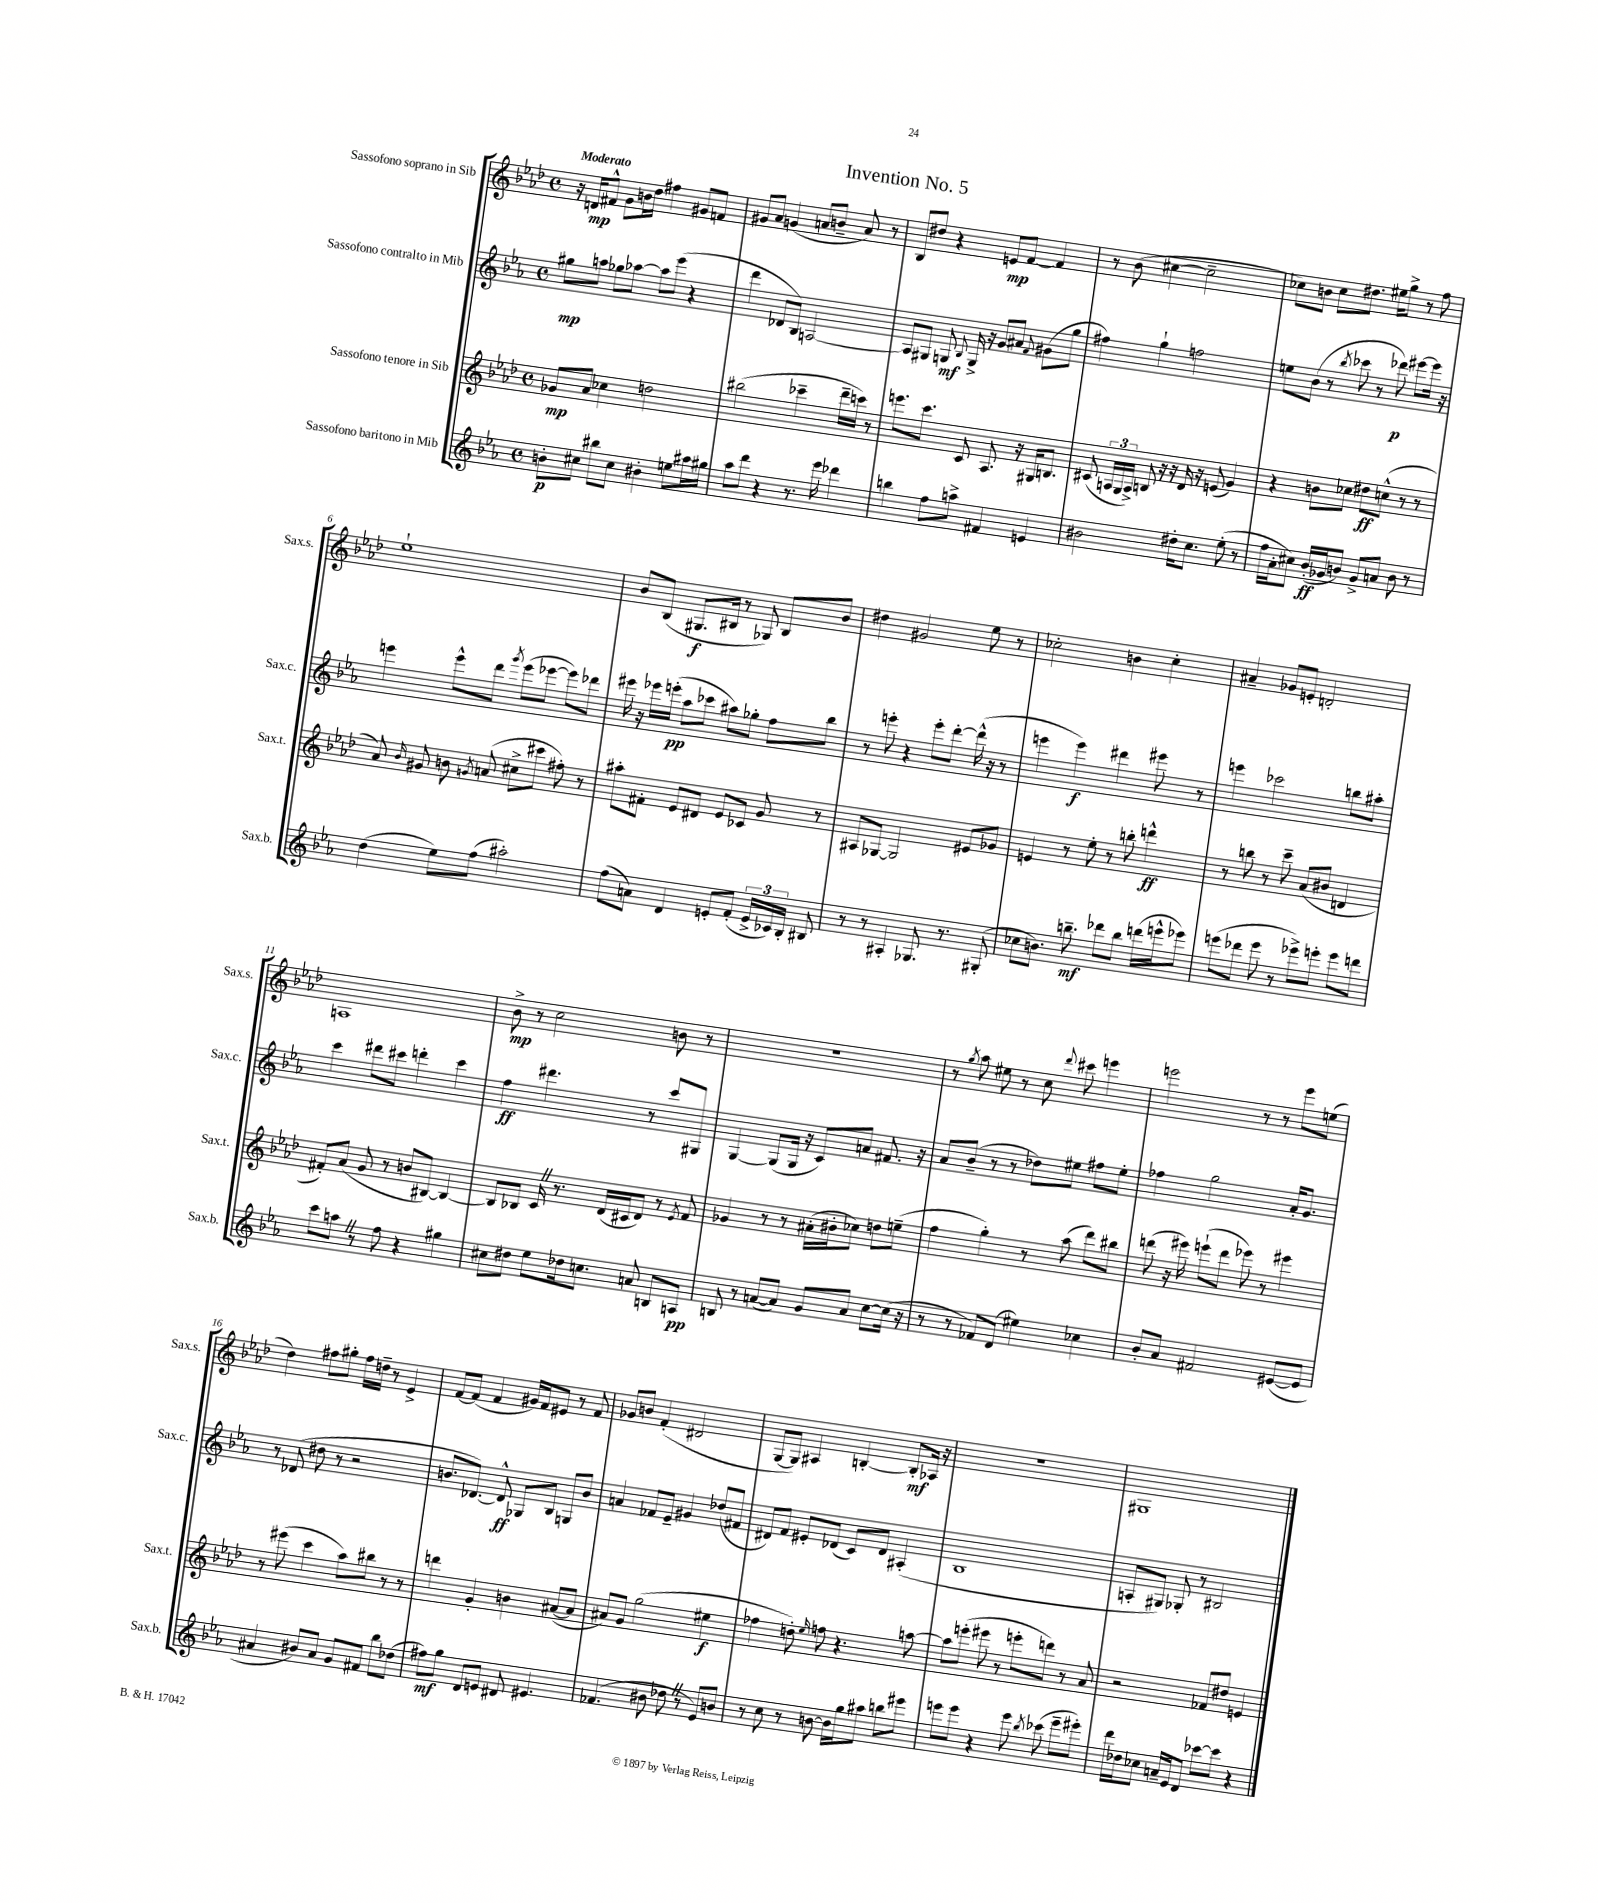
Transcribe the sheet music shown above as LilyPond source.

\header { title = "Invention No. 5" }
<<
\new StaffGroup <<
\new Staff = "s0" \with { instrumentName = "Sassofono soprano in Sib" shortInstrumentName = "Sax.s." } {
    \clef treble \key aes \major \defaultTimeSignature \time 4/4 \tempo "Moderato"
    \autoBeamOff r16 d'16[\mp fis'8]-^ g'8[ b'16 des''16] fis''4 gis'8[ f'8] |
    gis'8[ aes'8] g'4( a'8[ b'8]-- a'8) r8 |
    bes8[ dis''8] r4 e'8[\mp f'8]~ f'4 |
    r8 bes'8( cis''4~ cis''2-- |
    ces''8[) b'8] ces''8[ dis''8.] eis''16[ g''8]-> r8 f''8 |
    ees''1-! |
    bes'8[ bes8]( gis8.[\f bis16] r8 ges8) bis8[ bes'8] |
    dis''4 gis'2 ees''8 r8 |
    ces''2-. b'4 ces''4-. |
    ais'4-- ges'8[ e'8]-. d'2-. |
    a1 |
    bes'8->\mp r8 c''2 b'8 r8 |
    R1 |
    r8 \acciaccatura { g''8 } aes''8 eis''8 r8 c''8 \appoggiatura { des'''8 } cis'''8 e'''4 |
    e'''2 r8 r8 e'''8[ e''8]( |
    des''4) fis''8[ gis''8]-. fis''16[ d''16]-- r8 ees'4-> |
    f'8[~ f'8]( f'4 gis'16[) f'16 eis'8] r8 f'8 |
    ges'8[ b'8] f'4-.( dis'2 |
    g8[~ g8]) ais4 b4~-. b8[-.\mf aes16] r16 |
    R1 |
    gis1 \bar "|." |
}
\new Staff = "s1" \with { instrumentName = "Sassofono contralto in Mib" shortInstrumentName = "Sax.c." } {
    \clef treble \key ees \major \defaultTimeSignature \time 4/4
    \autoBeamOff gis''8[\mp a''8] ges''8[ aes''8]~ aes''8[ ees'''8]( r4 |
    d'''4 des'8[ bes8]) a2~ |
    a8[ gis8] g8\mf \appoggiatura { bes8 } g16-> r16 g'8[ ais'8] \appoggiatura { f'8 } gis'8[( g''8] |
    fis''4) g''4-! f''2 |
    e''8[ bes'8]( r8 \acciaccatura { bes''8 } ces'''8 r8 des'''8\p) eis'''8[~ eis'''16] r16 |
    e'''4 e'''8[-^ d'''8] \acciaccatura { g'''8 } e'''8[( ees'''8]~ ees'''8[) des'''8] |
    eis'''16 r16 ees'''16[ e'''16]-.\pp( aes''8[ ces'''8] ais''8[) ges''8]-. f''8[ bes''8] |
    r8 e'''8-. r4 e'''8[-. d'''8]~-. d'''16-^( r16 r8 |
    e'''4 e'''4\f) dis'''4 eis'''8 r8 |
    e'''4 ces'''2 b''8[ ais''8]-. |
    c'''4 dis'''8[ cis'''8] d'''4-. cis'''4 |
    f''4\ff dis'''4. r8 c'''8[ gis8] |
    g4~ g8[( g16] r16 c'8[) a'8] fis'8. r16 |
    aes'8[ bes'8]--( r8 r8 des''8[) eis''8] fis''8[ eis''8]-. |
    fes''4 g''2 aes'16[-. g'8.] |
    r8 des'8( dis''8 r8 r2 |
    b'8.[ des'8.]~) des'8-^\ff ges8[ bes8] g8[ b'8] |
    a'4 fes'8[ ees'8]-- gis'4 des''8[( fis'8] |
    dis'8[) f'8] eis'8[-. des'8]( c'8[) des'8] ais4-.( |
    bes1 |
    a8[-. gis8]) ges8-. r8 bis2 \bar "|." |
}
\new Staff = "s2" \with { instrumentName = "Sassofono tenore in Sib" shortInstrumentName = "Sax.t." } {
    \clef treble \key aes \major \defaultTimeSignature \time 4/4
    \autoBeamOff ges'8[\mp aes'8] ces''4 d''2 |
    bis''2( ces'''4-- des'''16[-- c'''16]) r8 |
    e'''8.[ c'''8.] c'8 aes8. r16 gis16[ b8.] |
    cis'8( \tuplet 3/2 { a16[ g16 a16]->) } b8 r16 r16 des'16 r16 e'8( g'4) |
    r4 b'8[ ces''8] dis''8[\ff c''8]-^( r8 r8 |
    aes'8) \grace { bes'16 } gis'8 b'8 \acciaccatura { g'8 } a'8( cis''8[-> cis'''8] fis''8-.) r8 |
    ais''8[-. fis'8]-. ees'8[ dis'8] ees'8[ ces'8] g'8 r8 |
    ais8[ ges8]~ ges2 eis'8[ ges'8] |
    e'4 r8 ees''8-. r8 b''8-. d'''4-^\ff |
    r8 b''8 r8 c'''8-- aes'8[( bis'8] d'4 |
    fis'8[-.) aes'8]( g'8 r8 b'8[ bis8]~) bis4~ |
    bis8[ bes8] c'16 \once \override BreathingSign.text = \markup { \musicglyph "scripts.caesura.straight" } \breathe r8. des'16[( cis'16 des'8]) r8 \acciaccatura { ees'8 } f'8 |
    ges'4 r8 r8 ais'16[-.( bis'16-. ces''8]) d''8[ e''8]--( |
    f''4 g''4-.) r8 aes''8( des'''8[) bis''8] |
    d'''8( r16 eis'''16) e'''8[-!( d'''8] ees'''8) r8 eis'''4 |
    r8 eis'''8( c'''4 aes''8[) bis''8] r8 r8 |
    d'''4 g'4-. b'4 ais'8[~( ais'8] |
    ais'8[) g'8] g''2( eis''4\f |
    fes''4 d''8-.) \grace { ees''16 } f''8 r4. a''8~ |
    a''8[ e'''8]-.( eis'''8 r8 e'''8[-. d'''8]) r8 aes'8 |
    r2 fes'8[ dis''8] e'4 \bar "|." |
}
\new Staff = "s3" \with { instrumentName = "Sassofono baritono in Mib" shortInstrumentName = "Sax.b." } {
    \clef treble \key ees \major \defaultTimeSignature \time 4/4
    \autoBeamOff b'8[-.\p cis''8] bis''8[ cis''8] bis'4-. e''8[ ais''16 gis''16] |
    aes''8[ d'''8] r4 r8. ees'''16 des'''4 |
    b''4 f''8[ a''8]-> fis'4 e'4 |
    bis'2 dis''16[-. c''8.] ees''8-.( r8 |
    f''16[ aes'16-. cis''8]) bes'16[-.\ff( ges'16 b'8]) ges'8[-> a'8] b'8 r8 |
    d''4( ees''8[) f''8]( ais''2-.) |
    f''8[( a'8]) d'4 e'8[-. f'8]-.( \tuplet 3/2 { e'16[-> ces'16) bes16]-. } bis8 |
    r8 r8 ais4-. ges8. r8. gis8-.( |
    ces''8[ b'8.]) b''8.--\mf des'''8[ b''8] d'''16[( e'''16-^ ees'''8]) |
    e'''8[( des'''8] e'''8 r8 ees'''8[->) e'''8]-. e'''8[ d'''8] |
    c'''8[ a''8] \once \override BreathingSign.text = \markup { \musicglyph "scripts.caesura.straight" } \breathe r8 f''8 r4 gis''4 |
    cis''8[ dis''8] ees''8[ des''16 c''8.] a'8 b8[ a8]\pp |
    b8 r8 a'8[~( a'8]) g'8[ a'8] c''8[~ c''16]( r16 |
    r8 r8 fes'8[) d'8]( eis''4) ces''4 |
    bes'8[-. aes'8] fis'2 eis'8[~( eis'8] |
    ais'4 bis'8[) ais'8] g'8[ fis'8] bes''8[ des''8]( |
    fis''8[\mf) g''8] d'8[ e'8] dis'8 eis'4. |
    fes'4.( bis'8 des''8 \once \override BreathingSign.text = \markup { \musicglyph "scripts.caesura.straight" } \breathe r8 ees'8[) b'8] |
    r8 c''8 r8 b'8~ b'16[ g''16 ais''8] b''8[ eis'''8] |
    e'''8[ e'''8] r4 e'''8 \acciaccatura { bes''8 } ces'''8( e'''8[-- eis'''8]-.) |
    d'''16[ des''16 ces''8] a'16[-- ees'16 d'8] ces'''8[~ ces'''8] r4 \bar "|." |
}
>>
>>
